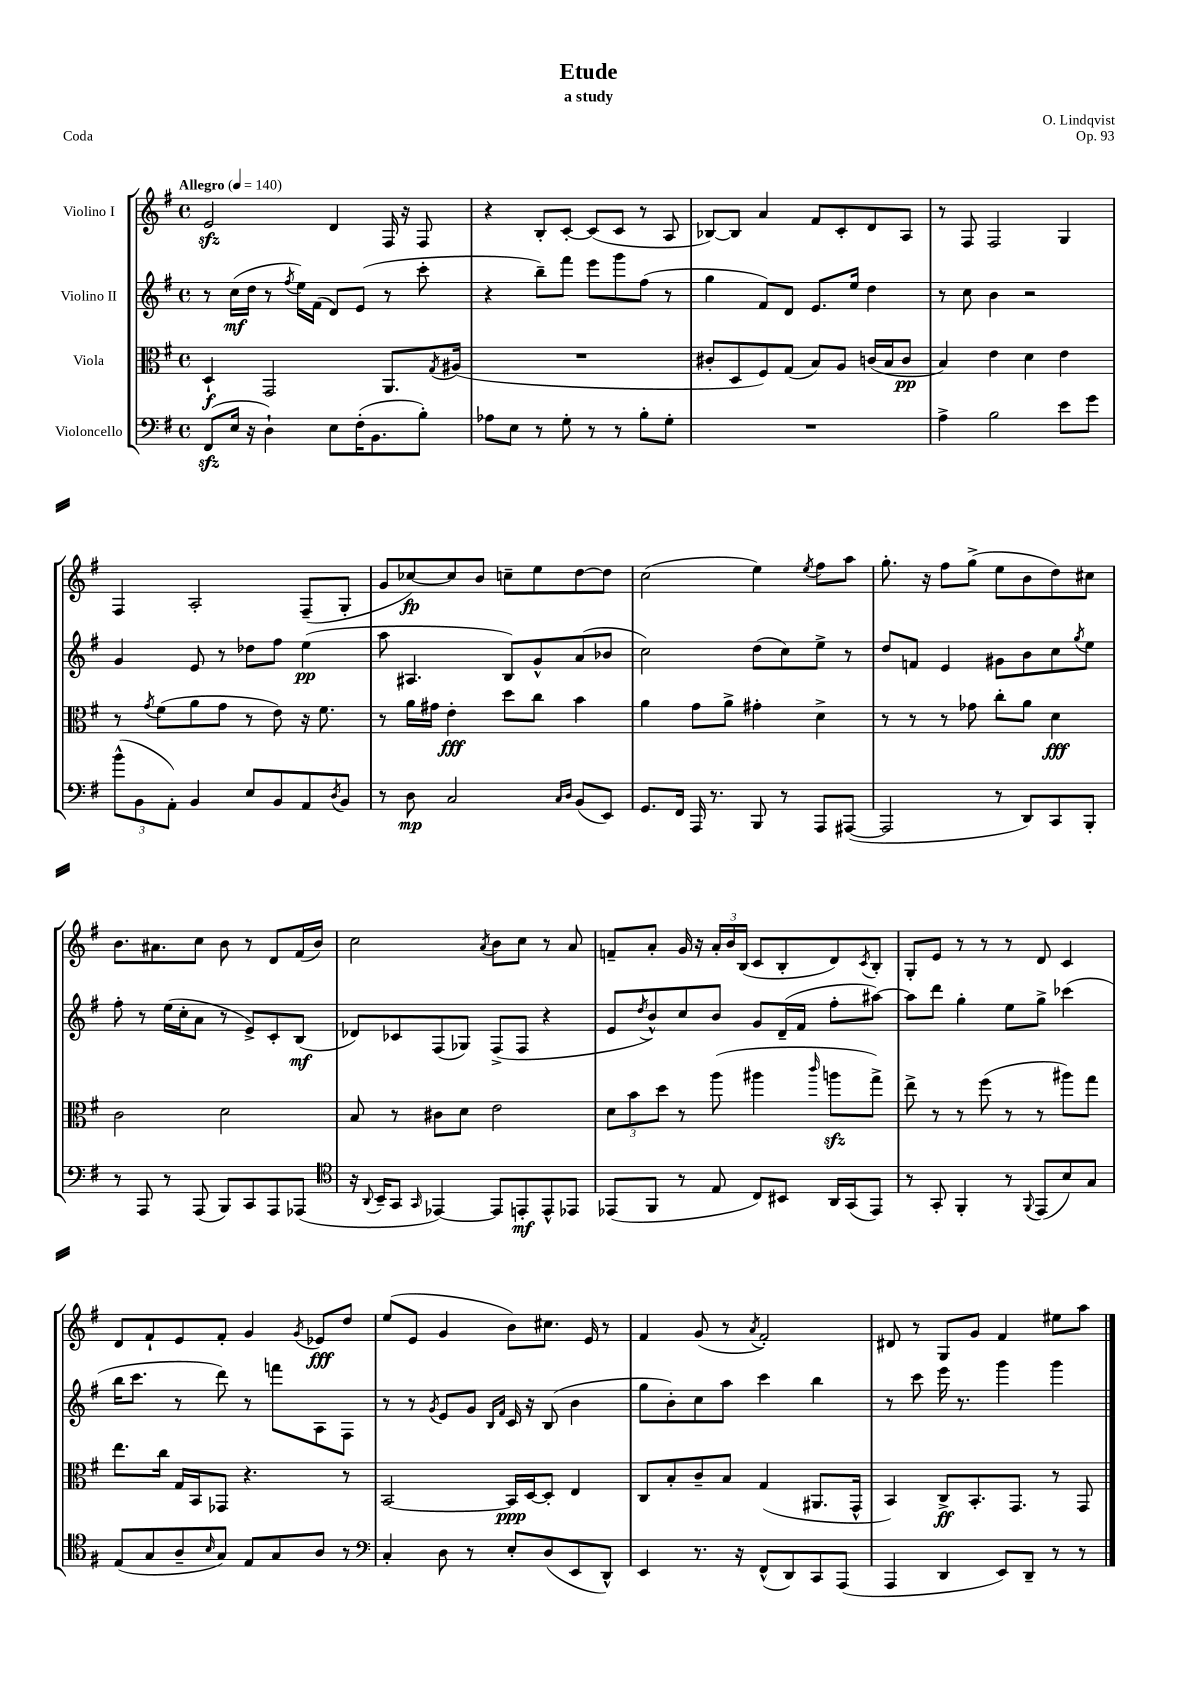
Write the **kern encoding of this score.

**kern	**kern	**kern	**kern
*staff4	*staff3	*staff2	*staff1
*clefF4	*clefC3	*clefG2	*clefG2
*k[f#]	*k[f#]	*k[f#]	*k[f#]
*M4/4	*M4/4	*M4/4	*M4/4
*met(c)	*met(c)	*met(c)	*met(c)
*MM140	*MM140	*MM140	*MM140
(8FF#	4D`	8r	2e
16E	.	(16cc	.
16r	.	16dd	.
4D`)	2GG	8r	.
.	.	8qff#	.
.	.	16ee)	.
.	.	(16f#	.
8E	.	8d)	4d
(16F#'	.	(8e	.
8.BB	.	.	.
.	8.AA	8r	16F#
.	.	.	16r
8B')	.	8ccc'	8F#
.	8qG	.	.
.	(16A#	.	.
=	=	=	=
8A-	1r	4r	4r
8E	.	.	.
8r	.	8bb~)	8B'
8G'	.	8fff#	[8c'
8r	.	8eee	(8c]
8r	.	8ggg	8c
8B'	.	(8ff#	8r
8G'	.	8r	8A
=	=	=	=
1r	8c#'	4gg	[8B-)
.	8D	.	8B-]
.	8F#)	8f#)	4a
.	(8G	8d	.
.	8B)	8.e	8f#
.	8A	.	8c'
.	.	16ee	.
.	(16c	4dd	8d
.	16B	.	.
.	8c	.	8A
=	=	=	=
4A^	4B)	8r	8r
.	.	8cc	8F#
2B	4e	4b	2F#
.	4d	2r	.
8e	4e	.	4G
8g	.	.	.
=	=	=	=
(12b^^	8r	4g	4F#
12BB	.	.	.
.	8qg	.	.
.	(8f#	.	.
12AA')	.	.	.
4BB	8a	8e	2A'
.	8g	8r	.
8E	8r	8dd-	.
8BB	8e)	8ff#	.
8AA	16r	(4ee	(8F#~
.	8.f#	.	.
8qD	.	.	.
8BB	.	.	8G'
=	=	=	=
8r	8r	8aa	8g
8D	16a	4.A#	[8cc-)
.	16g#	.	.
2C	4e'	.	8cc-]
.	.	.	8b
.	8dd	8B)	8cc~
.	8cc	8g^^	8ee
16qqC	.	.	.
16qqD	.	.	.
(8BB	4b	(8a	[8dd
8EE)	.	8b-	8dd]
=	=	=	=
8.GG	4a	2cc)	(2cc
16FF#	.	.	.
16AAA	8g	.	.
8.r	.	.	.
.	8a^	.	.
8BBB	4g#'	(8dd	4ee)
8r	.	8cc)	.
.	.	.	8qee
8AAA	4d^	8ee^	8ff#
([8AAA#	.	8r	8aa
=	=	=	=
2AAA#]	8r	8dd	8.gg'
.	8r	8f	.
.	.	.	16r
.	8r	4e	8ff#
.	8g-	.	(8gg^
8r	8cc'	8g#	8ee
8DD)	8a	8b	8b
8CC	4d	8cc	8dd)
.	.	8qgg	.
8BBB'	.	8ee	8cc#
=	=	=	=
8r	2c	8ff#'	8.b
8AAA	.	8r	.
.	.	.	8.a#
8r	.	(16ee	.
.	.	16cc'	.
(8AAA	.	8a	8cc
8BBB)	2d	8r	8b
8CC	.	8e^)	8r
8AAA	.	8c'	8d
(8AAA-	.	(8B	(16f#
.	.	.	16b)
=	=	=	=
*clefC4	*	*	*
16r	8B	8d-)	2cc
8qqAA	.	.	.
16BB~	.	.	.
8GG	8r	8c-	.
16qqGG	.	.	.
[4EE-)	8c#	(8F#	.
.	8d	8G-)	.
.	.	.	8qa
8EE-]	2e	(8F#^	8b
8EE'	.	8F#	8cc
8EE^^	.	4r	8r
8EE-	.	.	8a
=	=	=	=
(8EE-	12d	8e	8f~
.	12b	.	.
.	.	8qdd	.
8FF#	.	8b^^)	8a'
.	12dd	.	.
8r	8r	8cc	16g
.	.	.	16r
8E	(8aa	8b	24a'
.	.	.	24b
.	.	.	(24B
8C)	4aa#	8g	8c
8BB#	.	(16d~	8B'
.	.	16f#	.
.	16qqccc	.	.
16AA	8aa	8ff#'	8d)
(16GG	.	.	.
.	.	.	8qc
8EE-)	8gg^)	[8aa#)	8B'
=	=	=	=
8r	8ee^	8aa#]	8G'
8GG'	8r	8ddd	8e
4FF#'	8r	4gg'	8r
.	(8ff#	.	8r
8r	8r	8ee	8r
8qqFF#	.	.	.
(8EE	8r	8gg^	8d
8B)	8aa#)	(4ccc-	4c
8G	8gg	.	.
=	=	=	=
(8E	8.ee	16bb	8d
.	.	8.ccc	.
8G	.	.	8f#`
.	16cc	.	.
8A~	16G	8r	8e
.	16BB	.	.
16qqB	.	.	.
8G)	8GG-	8ddd)	8f#'
8E	4.r	8r	4g
8G	.	8fff	.
.	.	.	8qg
8A	.	8A	8e-
8r	8r	8F#	8dd
=	=	=	=
*clefF4	*	*	*
4C'	[2BB	8r	(8ee
.	.	8r	8e
.	.	8qg	.
8D	.	8e	4g
8r	.	8g	.
.	.	16qqB	.
.	.	16qqf#	.
8E'	16BB]	16c	8b)
.	[16D	16r	.
(8D	8D']	(8B	8.cc#
8EE	4E	4b	.
.	.	.	16e
8DD^^)	.	.	8r
=	=	=	=
4EE	8C	8gg	4f#
.	8B'	8b')	.
8.r	8c~	8cc	(8g
.	8B	8aa	8r
16r	.	.	.
.	.	.	8qa
(8FF#^^	(4G	4ccc	2f#')
8DD)	.	.	.
8CC	8.AA#	4bb	.
(8AAA	.	.	.
.	16GG^^	.	.
=	=	=	=
4AAA	4BB)	8r	8d#
.	.	8ccc	8r
4DD	8C^	16eee	8G
.	.	8.r	.
.	8.BB'	.	8g
8EE)	.	4ggg	4f#
.	8.GG	.	.
8DD~	.	.	.
8r	8r	4ggg	8ee#
8r	8GG	.	8aa
==	==	==	==
*-	*-	*-	*-
